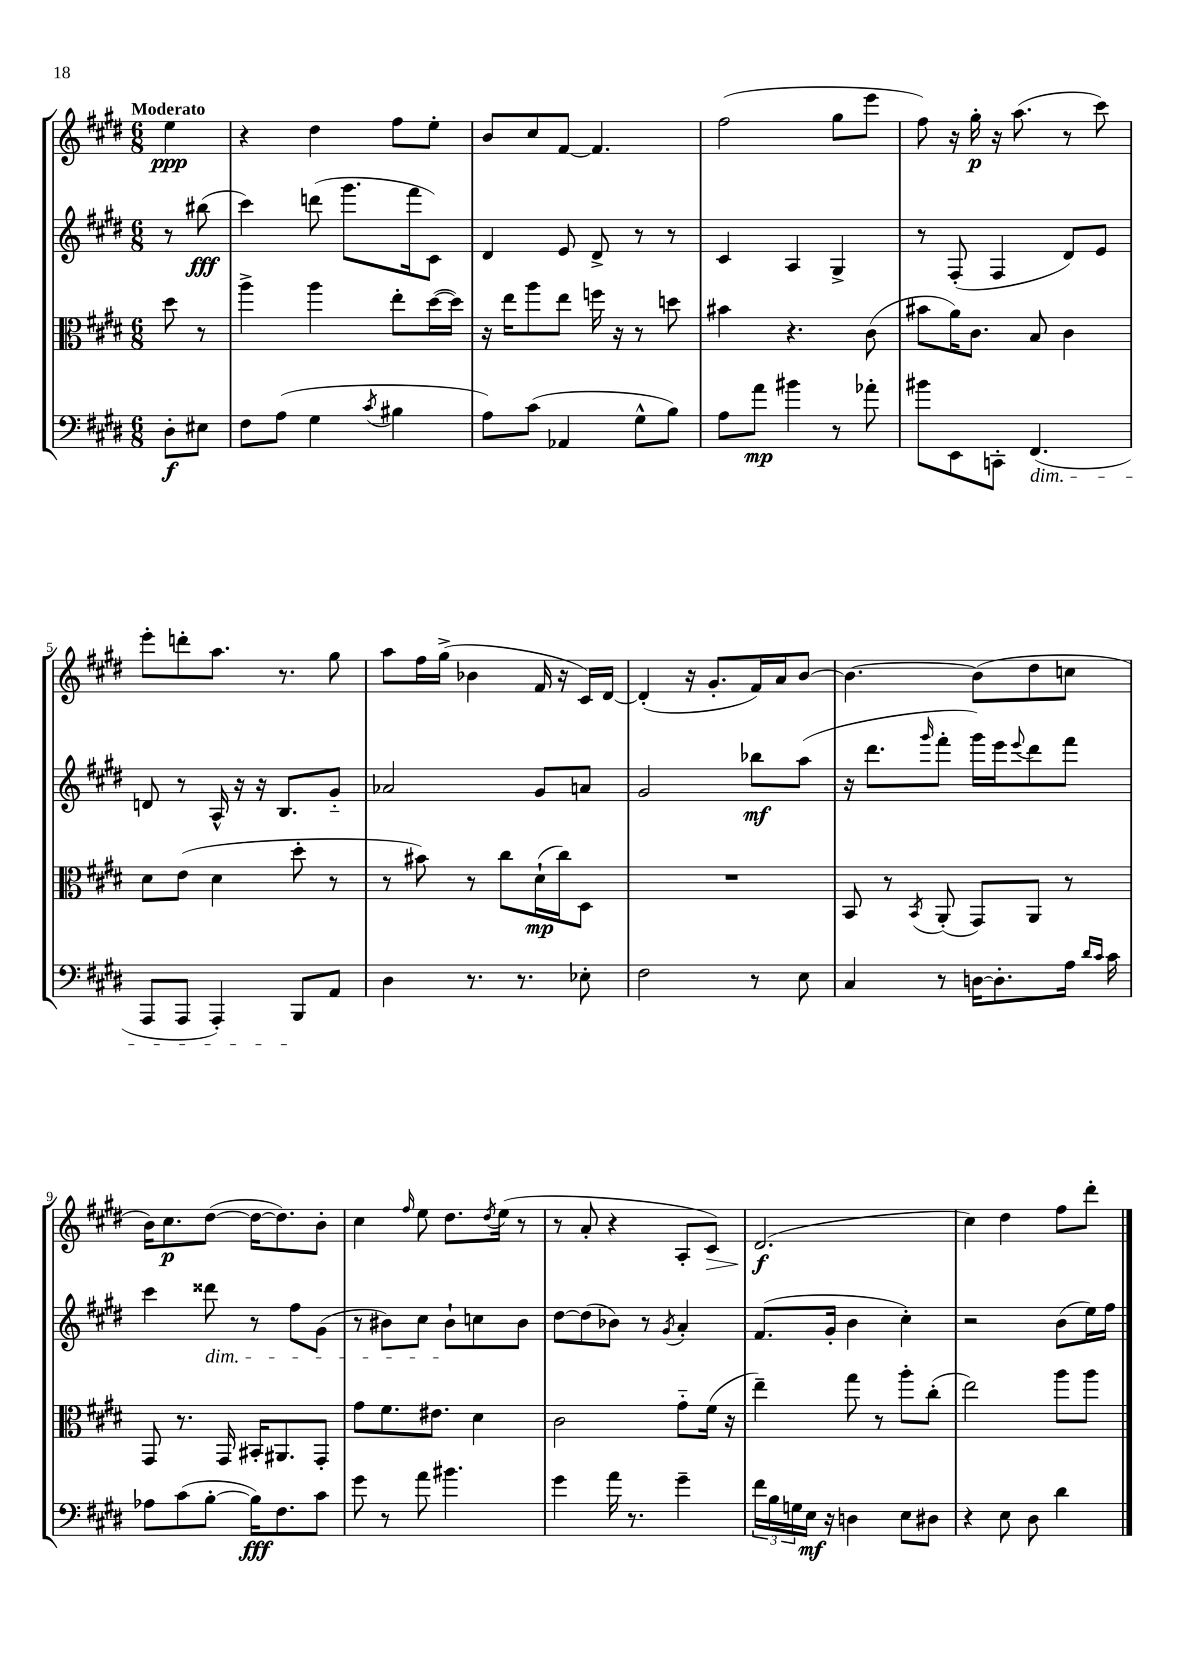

**kern	**dynam	**kern	**dynam	**kern	**dynam	**kern	**dynam
*part4	*part4	*part3	*part3	*part2	*part2	*part1	*part1
*staff4	*staff4	*staff3	*staff3	*staff2	*staff2	*staff1	*staff1
*clefF4	*	*clefC3	*	*clefG2	*	*clefG2	*
*k[f#c#g#d#]	*	*k[f#c#g#d#]	*	*k[f#c#g#d#]	*	*k[f#c#g#d#]	*
*M6/8	*	*M6/8	*	*M6/8	*	*M6/8	*
=	=	=	=	=	=	=	=
!	!	!	!	!	!	!LO:TX:a:B:t=Moderato	!
8D#'\L	f	8dd#\	.	8r	.	4ee\	ppp
8E#X\J	.	8r	.	(8bb#X\	fff	.	.
=1	=1	=1	=1	=1	=1	=1	=1
8F#\L	.	4aa^\	.	4ccc#\)	.	4r	.
(8A\J	.	.	.	.	.	.	.
4G#\	.	4aa\	.	(8dddn\	.	4dd#\	.
.	.	.	.	8.ggg#\L	.	.	.
8qc#/	.	.	.	.	.	.	.
4B#X\	.	8ee'\L	.	.	.	8ff#\L	.
.	.	.	.	16fff#\k	.	.	.
.	.	([16dd#\L	.	8c#\J)	.	8ee'\J	.
.	.	16dd#\JJ])	.	.	.	.	.
=2	=2	=2	=2	=2	=2	=2	=2
8A\L)	.	16r	.	4d#/	.	8b/L	.
.	.	16ee\KL	.	.	.	.	.
(8c#\J	.	8aa\	.	.	.	8cc#/	.
4AA-X/	.	8ee\J	.	8e/	.	[8f#/J	.
.	.	16ffn\	.	8d#^/	.	4.f#/]	.
.	.	16r	.	.	.	.	.
8G#^^\L	.	8r	.	8r	.	.	.
8B\J)	.	8ddn\	.	8r	.	.	.
=3	=3	=3	=3	=3	=3	=3	=3
8A\L	.	4b#X\	.	4c#/	.	(2ff#\	.
8a\J	mp	.	.	.	.	.	.
4b#X\	.	4.r	.	4A/	.	.	.
8r	.	.	.	4G#^/	.	8gg#\L	.
8a-X'\	.	(8c#\	.	.	.	8eee\J	.
=4	=4	=4	=4	=4	=4	=4	=4
8b#X\L	.	8b#X\L	.	8r	.	8ff#\)	.
8EE\	.	16a\K)	.	(8F#'/	.	16r	.
.	.	8.c#\J	.	.	.	16gg#'\	p
8CCn'\J	.	.	.	4F#/	.	16r	.
.	.	.	.	.	.	(8.aa\	.
!LO:TX:b:i:t=dim.	!	!	!	!	!	!	!
(4.FF#/	.	8B/	.	.	.	.	.
.	.	4c#\	.	8d#/L)	.	8r	.
.	.	.	.	8e/J	.	8ccc#\)	.
!!LO:LB:g=z
=5	=5	=5	=5	=5	=5	=5	=5
8AAA/L	.	8d#\L	.	8dn/	.	8eee'\L	.
8AAA/J	.	(8e\J	.	8r	.	8dddn'\	.
4AAA'/)	.	4d#\	.	16A^^/	.	8.aa\J	.
.	.	.	.	16r	.	.	.
.	.	.	.	16r	.	.	.
.	.	.	.	8.B/L	.	8.r	.
8BBB/L	.	8dd#'\	.	.	.	.	.
8AA/J	.	8r	.	8g#/J	.	8gg#\	.
=6	=6	=6	=6	=6	=6	=6	=6
4D#\	.	8r	.	2a-X/	.	8aa\L	.
.	.	8b#X\)	.	.	.	16ff#\L	.
.	.	.	.	.	.	(16gg#^\JJ	.
8.r	.	8r	.	.	.	4b-X\	.
.	.	8cc#\L	.	.	.	.	.
8.r	.	.	.	.	.	.	.
.	.	(16d#`\L	mp	8g#/L	.	16f#/	.
.	.	16cc#\J)	.	.	.	16r	.
8E-X'\	.	8D#\J	.	8an/J	.	16c#/LL)	.
.	.	.	.	.	.	[16d#/JJ	.
=7	=7	=7	=7	=7	=7	=7	=7
2F#\	.	2.r	.	2g#/	.	(4d#'/]	.
.	.	.	.	.	.	16r	.
.	.	.	.	.	.	8.g#'/L	.
8r	.	.	.	8bb-X\L	mf	16f#/L)	.
.	.	.	.	.	.	16a/J	.
8E\	.	.	.	(8aa\J	.	[8b/J	.
=8	=8	=8	=8	=8	=8	=8	=8
4C#/	.	8BB/	.	16r	.	4.b\_	.
.	.	.	.	8.ddd#\L	.	.	.
.	.	8r	.	.	.	.	.
.	.	8qBB/	.	16qqggg#/	.	.	.
8r	.	(8AA'/	.	8fff#'\J	.	.	.
[16Dn\KL	.	8GG#/L)	.	16ggg#\LL)	.	(8b\L]	.
8.D'\]	.	.	.	16eee\J	.	.	.
.	.	.	.	8qqeee/	.	.	.
.	.	8AA/J	.	8ddd#\	.	8dd#\	.
16A\Jk	.	8r	.	8fff#\J	.	8ccn\J	.
16qqd#/LL	.	.	.	.	.	.	.
16qqc#/JJ	.	.	.	.	.	.	.
16c#\	.	.	.	.	.	.	.
!!LO:LB:g=z
=9	=9	=9	=9	=9	=9	=9	=9
8A-X\L	.	8GG#/	.	4ccc#\	.	16b\KL)	.
.	.	.	.	.	.	8.cc#\	p
(8c#\	.	8.r	.	.	.	.	.
!	!	!	!	!LO:TX:b:i:t=dim.	!	!	!
[8B'\J	.	.	.	8ddd##X\	.	([8dd#\J	.
.	.	16GG#/	.	.	.	.	.
16B\KL])	fff	16BB#X'/KL	.	8r	.	16dd#\KL_	.
8.F#\	.	8.AA#X/	.	.	.	8.dd#\])	.
.	.	.	.	8ff#\L	.	.	.
8c#\J	.	8GG#'/J	.	(8g#\J	.	8b'\J	.
=10	=10	=10	=10	=10	=10	=10	=10
8g#\	.	8g#\L	.	8r	.	4cc#\	.
8r	.	8.f#\	.	8b#X\L)	.	.	.
.	.	.	.	.	.	16qqff#/	.
8a\	.	.	.	8cc#\J	.	8ee\	.
.	.	8.e#X\J	.	.	.	.	.
4.b#X\	.	.	.	8b#`\L	.	8.dd#\L	.
.	.	4d#\	.	8ccn\	.	.	.
.	.	.	.	.	.	8qdd#/	.
.	.	.	.	.	.	(16ee\Jk	.
.	.	.	.	8b#\J	.	8r	.
=11	=11	=11	=11	=11	=11	=11	=11
4g#\	.	2c#\	.	[8dd#\L	.	8r	.
.	.	.	.	(8dd#\]	.	8a'/	.
16a\	.	.	.	8b-X\J)	.	4r	.
8.r	.	.	.	.	.	.	.
.	.	.	.	8r	.	.	.
.	.	.	.	8qg#/	.	.	.
4g#~\	.	8g#\L	.	4a'/	.	8A'/L	.
!	!	!	!	!	!	!	!LO:HP:b
.	.	(16f#\Jk	.	.	.	8c#/J)	>
.	.	16r	.	.	.	.	.
=12	=12	=12	=12	=12	=12	=12	=12
24f#\LL	.	4ee~\)	.	(8.f#/L	.	(2.d#/	f
24B\	.	.	.	.	.	.	.
24Gn\	.	.	.	.	.	.	.
16E\JJ	mf	.	.	.	.	.	.
16r	.	.	.	16g#'/Jk	.	.	.
4Dn\	.	8gg#\	.	4b\	.	.	.
.	.	8r	.	.	.	.	.
8E\L	.	8aa'\L	.	4cc#'\)	.	.	.
8D#X\J	.	(8cc#'\J	.	.	.	.	.
.	.	.	.	.	.	.	]
=13	=13	=13	=13	=13	=13	=13	=13
4r	.	2ee\)	.	2r	.	4cc#\)	.
8E\	.	.	.	.	.	4dd#\	.
8D#\	.	.	.	.	.	.	.
4d#\	.	8aa\L	.	(8b\L	.	8ff#\L	.
.	.	8aa\J	.	16ee\L)	.	8ddd#'\J	.
.	.	.	.	16ff#\JJ	.	.	.
==	==	==	==	==	==	==	==
*-	*-	*-	*-	*-	*-	*-	*-
